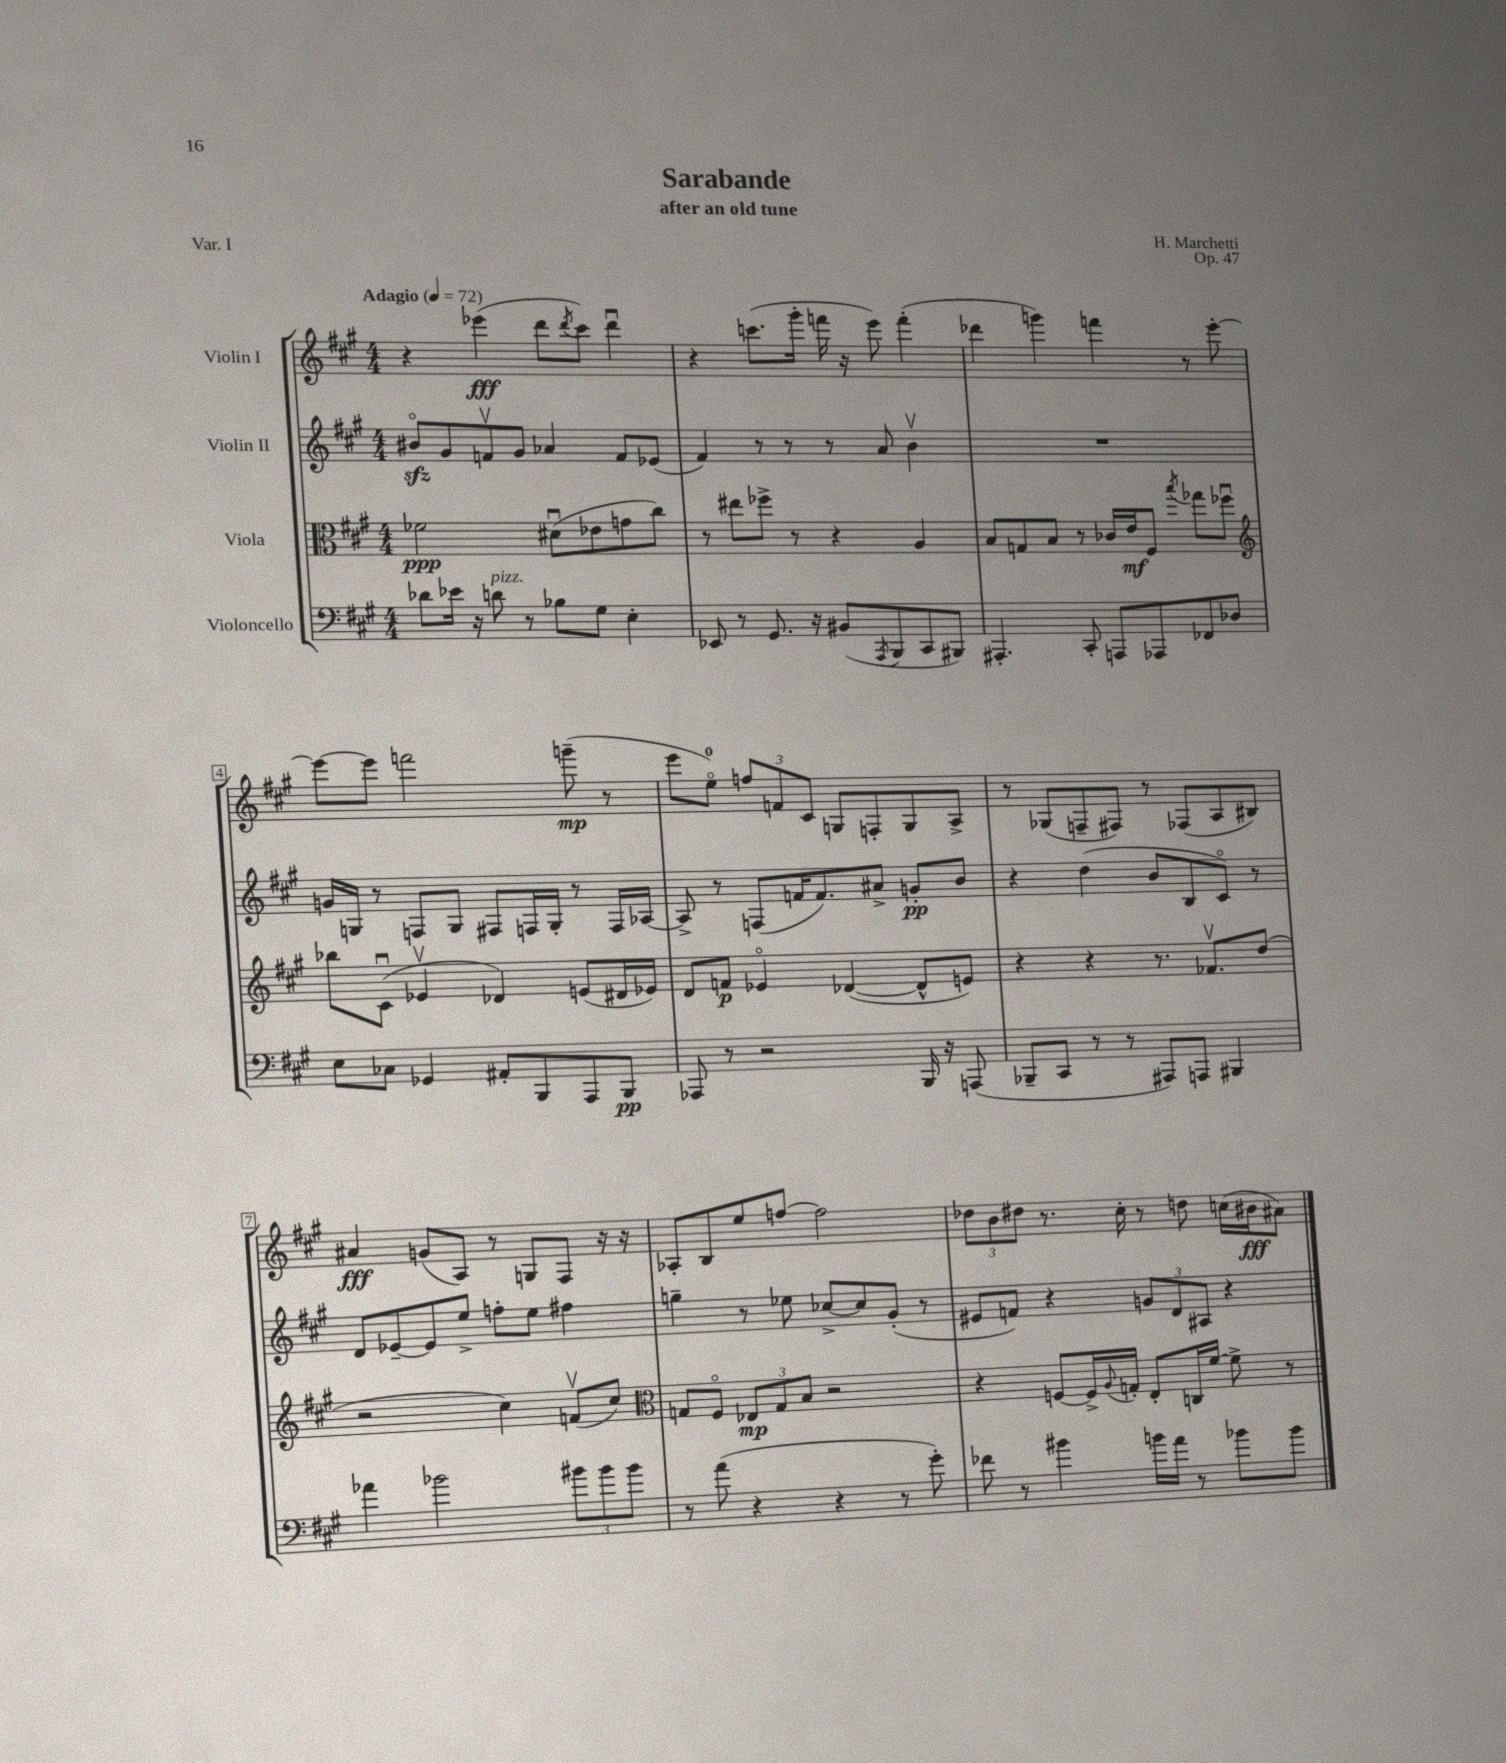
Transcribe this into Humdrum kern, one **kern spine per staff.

**kern	**kern	**kern	**kern
*staff4	*staff3	*staff2	*staff1
*clefF4	*clefC3	*clefG2	*clefG2
*k[f#c#g#]	*k[f#c#g#]	*k[f#c#g#]	*k[f#c#g#]
*M4/4	*M4/4	*M4/4	*M4/4
*MM72	*MM72	*MM72	*MM72
8d-\L	2f-\	8b#o/L	4r
16e-\Jk	.	8g#/	.
16r	.	.	.
8d\	.	8fv/	(4eee-\
8r	.	8g#/J	.
8B-\L	(8d#u\L	4a-/	8ddd\L
.	.	.	8qddd/
8G#\J	8e-\	.	8ccc#\J)
4E'\	8g\	8f/L	4dddu\
.	8cc#\J)	(8e-/J	.
=	=	=	=
8EE-/	8r	4f#/)	4r
8r	8ee#\L	.	.
8.GG#/	8ff-^\J	8r	(8.ccc\L
.	8r	8r	.
16r	.	.	16ggg#'\Jk
(8BB#/L	4r	8r	16fff\
.	.	.	16r
8qAAA/	.	.	.
8BBB/	.	8a/	8eee\)
8CC#/	4A/	4bv\	(4fff'\
8BBB#/J)	.	.	.
=	=	=	=
4.AAA#'/	8B/L	1r	4ddd-\
.	8G/	.	.
.	8B/J	.	4ggg\)
8CC#'/	8r	.	.
8AAA/L	16c-/LL	.	4fff\
.	16e/J	.	.
8AAA-/	8F#/J	.	.
.	8qbb/	.	.
8FF-/	8gg-\L	.	8r
8D-/J	8ff-u\J	.	[8eee'\
=	=	=	=
*	*clefG2	*	*
8E\L	8bb-\L	16g/LL	8eee\_L
.	.	16G/JJ	.
8C-\J	(8c#u\J	8r	8eee\]J
4GG-/	4e-v/	8F/L	2fff\
.	.	8G/J	.
8AA#'/L	4d-/)	8F#/L	.
8BBB/	.	16F/L	.
.	.	16G'/JJ	.
8AAA/	(8e/L	8r	(8ggg~\
8BBB/J	16d#/L	16F/LL	8r
.	16e-/JJ)	[16A-/JJ	.
=	=	=	=
8AAA-/	8d/L	8A-^/]	8eee\L
8r	8f/J	8r	8eeo\J)
2r	4e-o/	(8F/L	12ff/L
.	.	.	12f/
.	.	16f/K	.
.	.	.	12c#/J
.	.	8.f/)	.
.	([4d-/	.	8G/L
.	.	8a#^/J	8F'/
16BBB/	8d-^^/]L	8g'/L	8G/
16r	.	.	.
(8AAA/	8e/J)	8b/J	8A^/J
=	=	=	=
8BBB-~/L	4r	4r	8r
8CC#/J	.	.	(8G-/L
8r	4r	(4dd\	8F~/
8r	.	.	8F#/J)
8AAA#/L)	8.r	8b/L	8r
8AAA/J	.	8B/	(8F-/L
.	8.f-v/L	.	.
4BBB#/	.	8c#o/J)	8A/
.	(8dd/J	8r	8B#/J)
=	=	=	=
4a-\	2r	8d/L	4a#/
.	.	[8e-~/	.
2b-\	.	8e-/]	(8g/L
.	.	8ee^/J	8A/J)
.	4cc#\)	8ff'\L	8r
.	.	8ee\J	8G/L
12b#\L	(8fv/L	4ff#\	8F#/J
12b#\	.	.	.
.	8cc#/J)	.	16r
12b#\J	.	.	.
.	.	.	16r
=	=	=	=
*	*clefC3	*	*
8r	8G/L	4gg~\	8A-'/L
(8a\	8F#o/J	.	8B/
4r	12E-/L	8r	8ee/
.	12G/	.	.
.	.	8ee-\	[8ff/J
.	12B/J	.	.
4r	2r	[8cc-^/L	2ff\]
.	.	8cc-/]	.
8r	.	(8g#'/J	.
8g#'\)	.	8r	.
=	=	=	=
8f-\	4r	8e#/L	12dd-\L
.	.	.	12b\
8r	.	8f/J)	.
.	.	.	12dd#\J
4b#\	[8F/L	4r	8.r
.	16F^/]L	.	.
.	8qqA/	.	.
.	16G'/JJ	.	16cc#'\
16b\LL	8E'/L	12g/L	8r
16a\JJ	.	.	.
.	.	12d/	.
8r	16C/L	.	8dd\
.	.	12A#/J	.
.	[16f#/JJ	.	.
8b-\L	8f#^\]	4r	(16cc\LL
.	.	.	16b#\J
8b-\J	8r	.	8a#\J)
==	==	==	==
*-	*-	*-	*-
